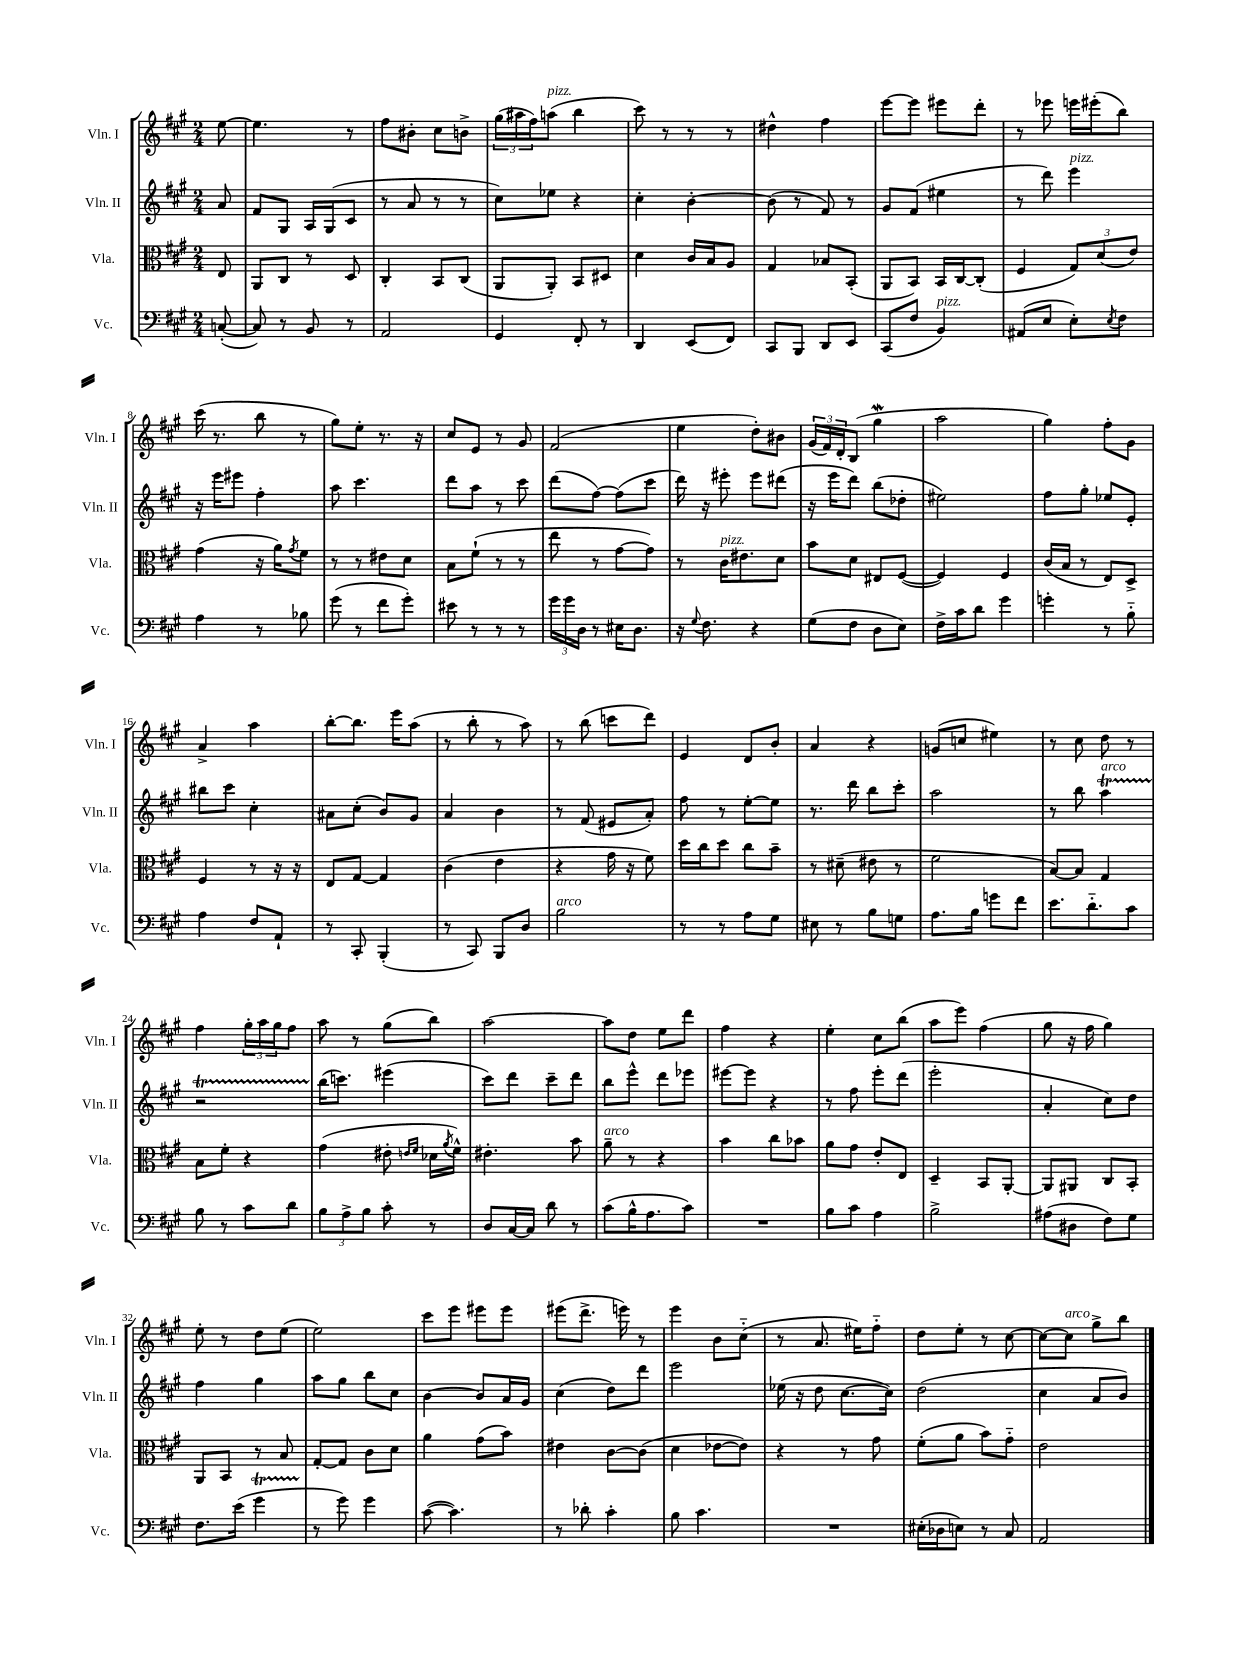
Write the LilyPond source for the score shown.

<<
\new StaffGroup <<
\new Staff = "s0" \with { instrumentName = "Vln. I" shortInstrumentName = "Vln. I" } {
    \clef treble \key a \major \numericTimeSignature \time 2/4 \partial 8
    e''8~ |
    e''4. r8 |
    fis''8 bis'8-. cis''8 b'8-> |
    \tuplet 3/2 { gis''16( ais''16 fis''16) } a''8^\markup { \italic "pizz." }( b''4 |
    cis'''8) r8 r8 r8 |
    dis''4-^ fis''4 |
    e'''8~ e'''8 eis'''8 d'''8-. |
    r8 ees'''8 e'''16 eis'''16-.( b''8) |
    cis'''16( r8. b''8 r8 |
    gis''8) e''8-. r8. r16 |
    cis''8 e'8 r8 gis'8 |
    fis'2( |
    e''4 d''8-.) bis'8 |
    \tuplet 3/2 { gis'16( fis'16) d'16-. } b8( gis''4\mordent |
    a''2 |
    gis''4) fis''8-. gis'8 |
    a'4-> a''4 |
    b''8~-. b''8. e'''16 a''8( |
    r8 b''8-. r8 a''8) |
    r8 b''8( c'''8 d'''8) |
    e'4 d'8 b'8-. |
    a'4 r4 |
    g'8( c''8 eis''4) |
    r8 cis''8 d''8 r8 |
    fis''4 \tuplet 3/2 { gis''16-. a''16 gis''16 } fis''8 |
    a''8 r8 gis''8( b''8) |
    a''2~ |
    a''8 d''8 e''8 d'''8 |
    fis''4 r4 |
    e''4-. cis''8 b''8( |
    a''8 e'''8) fis''4( |
    gis''8 r16 fis''16 gis''4) |
    e''8-. r8 d''8 e''8( |
    e''2) |
    cis'''8 e'''8 eis'''8 eis'''8 |
    eis'''8( d'''8.-> e'''16) r8 |
    e'''4 b'8 cis''8-_( |
    r8 a'8. eis''16) fis''8-_ |
    d''8 e''8-. r8 cis''8~ |
    cis''8~ cis''8^\markup { \italic "arco" } gis''8-> b''8 \bar "|." |
}
\new Staff = "s1" \with { instrumentName = "Vln. II" shortInstrumentName = "Vln. II" } {
    \clef treble \key a \major \numericTimeSignature \time 2/4 \partial 8
    a'8 |
    fis'8 gis8 a16 gis16( cis'8 |
    r8 a'8 r8 r8 |
    cis''8) ees''8 r4 |
    cis''4-. b'4~-. |
    b'8( r8 fis'8) r8 |
    gis'8 fis'8( eis''4 |
    r8 d'''8) e'''4^\markup { \italic "pizz." } |
    r16 e'''16 eis'''8 fis''4-. |
    a''8 cis'''4. |
    d'''8 a''8 r8 cis'''8 |
    d'''8( fis''8~) fis''8( cis'''8 |
    d'''16) r16 eis'''8-. eis'''8 dis'''8( |
    r16 e'''16 d'''8) b''8( des''8-. |
    eis''2) |
    fis''8 gis''8-. ees''8 e'8-. |
    bis''8 cis'''8 cis''4-. |
    ais'8 cis''8-.( b'8) gis'8 |
    a'4 b'4 |
    r8 fis'8( eis'8 a'8-.) |
    fis''8 r8 e''8~-. e''8 |
    r8. d'''16 b''8 cis'''8-. |
    a''2 |
    r8 b''8 a''4\startTrillSpan^\markup { \italic "arco" } |
    r2 |
    b''16\stopTrillSpan( c'''8.) eis'''4( |
    cis'''8) d'''8 cis'''8-- d'''8 |
    b''8 e'''8-^ d'''8 ees'''8 |
    eis'''8~ eis'''8 r4 |
    r8 fis''8 e'''8-. d'''8( |
    e'''2-. |
    a'4-. cis''8) d''8 |
    fis''4 gis''4 |
    a''8 gis''8 b''8 cis''8 |
    b'4~ b'8 a'16 gis'16 |
    cis''4( d''8) d'''8 |
    e'''2 |
    ees''16( r16 d''8 cis''8.~ cis''16) |
    d''2( |
    cis''4 a'8 b'8) \bar "|." |
}
\new Staff = "s2" \with { instrumentName = "Vla." shortInstrumentName = "Vla." } {
    \clef alto \key a \major \numericTimeSignature \time 2/4 \partial 8
    e8 |
    a,8 cis8 r8 d8 |
    cis4-. b,8 cis8( |
    a,8 a,8-.) b,8 dis8 |
    d'4 cis'16 b16 a8 |
    gis4 bes8 b,8-.( |
    a,8 b,8) b,16 cis16~ cis8-.( |
    fis4 \tuplet 3/2 { gis8) d'8( e'8) } |
    gis'4( r16 a'16) \acciaccatura { gis'8 } fis'8 |
    r8 r8 eis'8 d'8 |
    b8 fis'8-!( r8 r8 |
    e''8 r8 gis'8~ gis'8) |
    r8 cis'16^\markup { \italic "pizz." } eis'8. d'8 |
    b'8 d'8 eis8 fis8~( |
    fis4) fis4 |
    cis'16( b16 r8 e8) d8-> |
    fis4 r8 r16 r16 |
    e8 gis8~ gis4 |
    cis'4( e'4 |
    r4 gis'16 r16 fis'8) |
    d''16 cis''16 d''8 cis''8 b'8-- |
    r8 dis'8--( eis'8 r8 |
    fis'2 |
    b8~) b8 gis4 |
    b8 fis'8-. r4 |
    gis'4( eis'8-. \grace { e'16 fis'16 } des'16 \acciaccatura { a'8 } fis'16-^) |
    eis'4.-. b'8 |
    a'8--^\markup { \italic "arco" } r8 r4 |
    b'4 cis''8 bes'8 |
    a'8 gis'8 e'8-. e8 |
    d4-- b,8 a,8~-. |
    a,8 ais,8 cis8 b,8-. |
    a,8 b,8 r8 b8 |
    gis8~-. gis8 cis'8 d'8 |
    a'4 gis'8( b'8) |
    eis'4 cis'8~ cis'8( |
    d'4 ees'8~ ees'8) |
    r4 r8 gis'8 |
    fis'8-.( a'8 b'8) gis'8-_ |
    e'2 \bar "|." |
}
\new Staff = "s3" \with { instrumentName = "Vc." shortInstrumentName = "Vc." } {
    \clef bass \key a \major \numericTimeSignature \time 2/4 \partial 8
    c8~-.( |
    c8) r8 b,8 r8 |
    a,2 |
    gis,4 fis,8-. r8 |
    d,4 e,8( fis,8) |
    cis,8 b,,8 d,8 e,8 |
    cis,8( fis8 b,4^\markup { \italic "pizz." }) |
    ais,8( e8 e8-.) \acciaccatura { e8 } fis8 |
    a4 r8 bes8 |
    gis'8( r8 fis'8 gis'8-.) |
    eis'8 r8 r8 r8 |
    \tuplet 3/2 { gis'16 gis'16 d16 } r8 eis16 d8. |
    r16 \appoggiatura { gis8 } fis8. r4 |
    gis8( fis8 d8 e8) |
    fis16-> cis'16 d'8 gis'4 |
    g'4-. r8 b8-_ |
    a4 fis8 a,8-! |
    r8 cis,8-. b,,4-.( |
    r8 cis,8) b,,8 d8 |
    b2^\markup { \italic "arco" } |
    r8 r8 a8 gis8 |
    eis8 r8 b8 g8 |
    a8. b16 g'8 fis'8 |
    e'8. d'8.-_ cis'8 |
    b8 r8 cis'8 d'8 |
    \tuplet 3/2 { b8 a8-> b8 } cis'8-. r8 |
    d8 cis16~ cis16 d'8 r8 |
    cis'8( b16-^ a8. cis'8) |
    R2 |
    b8 cis'8 a4 |
    b2-> |
    ais8( dis8 fis8) gis8 |
    fis8. e'16( gis'4\startTrillSpan |
    r8\stopTrillSpan gis'8) gis'4 |
    cis'8~( cis'4.) |
    r8 des'8-. cis'4-. |
    b8 cis'4. |
    R2 |
    eis16-.( des16 e8) r8 cis8 |
    a,2 \bar "|." |
}
>>
>>
